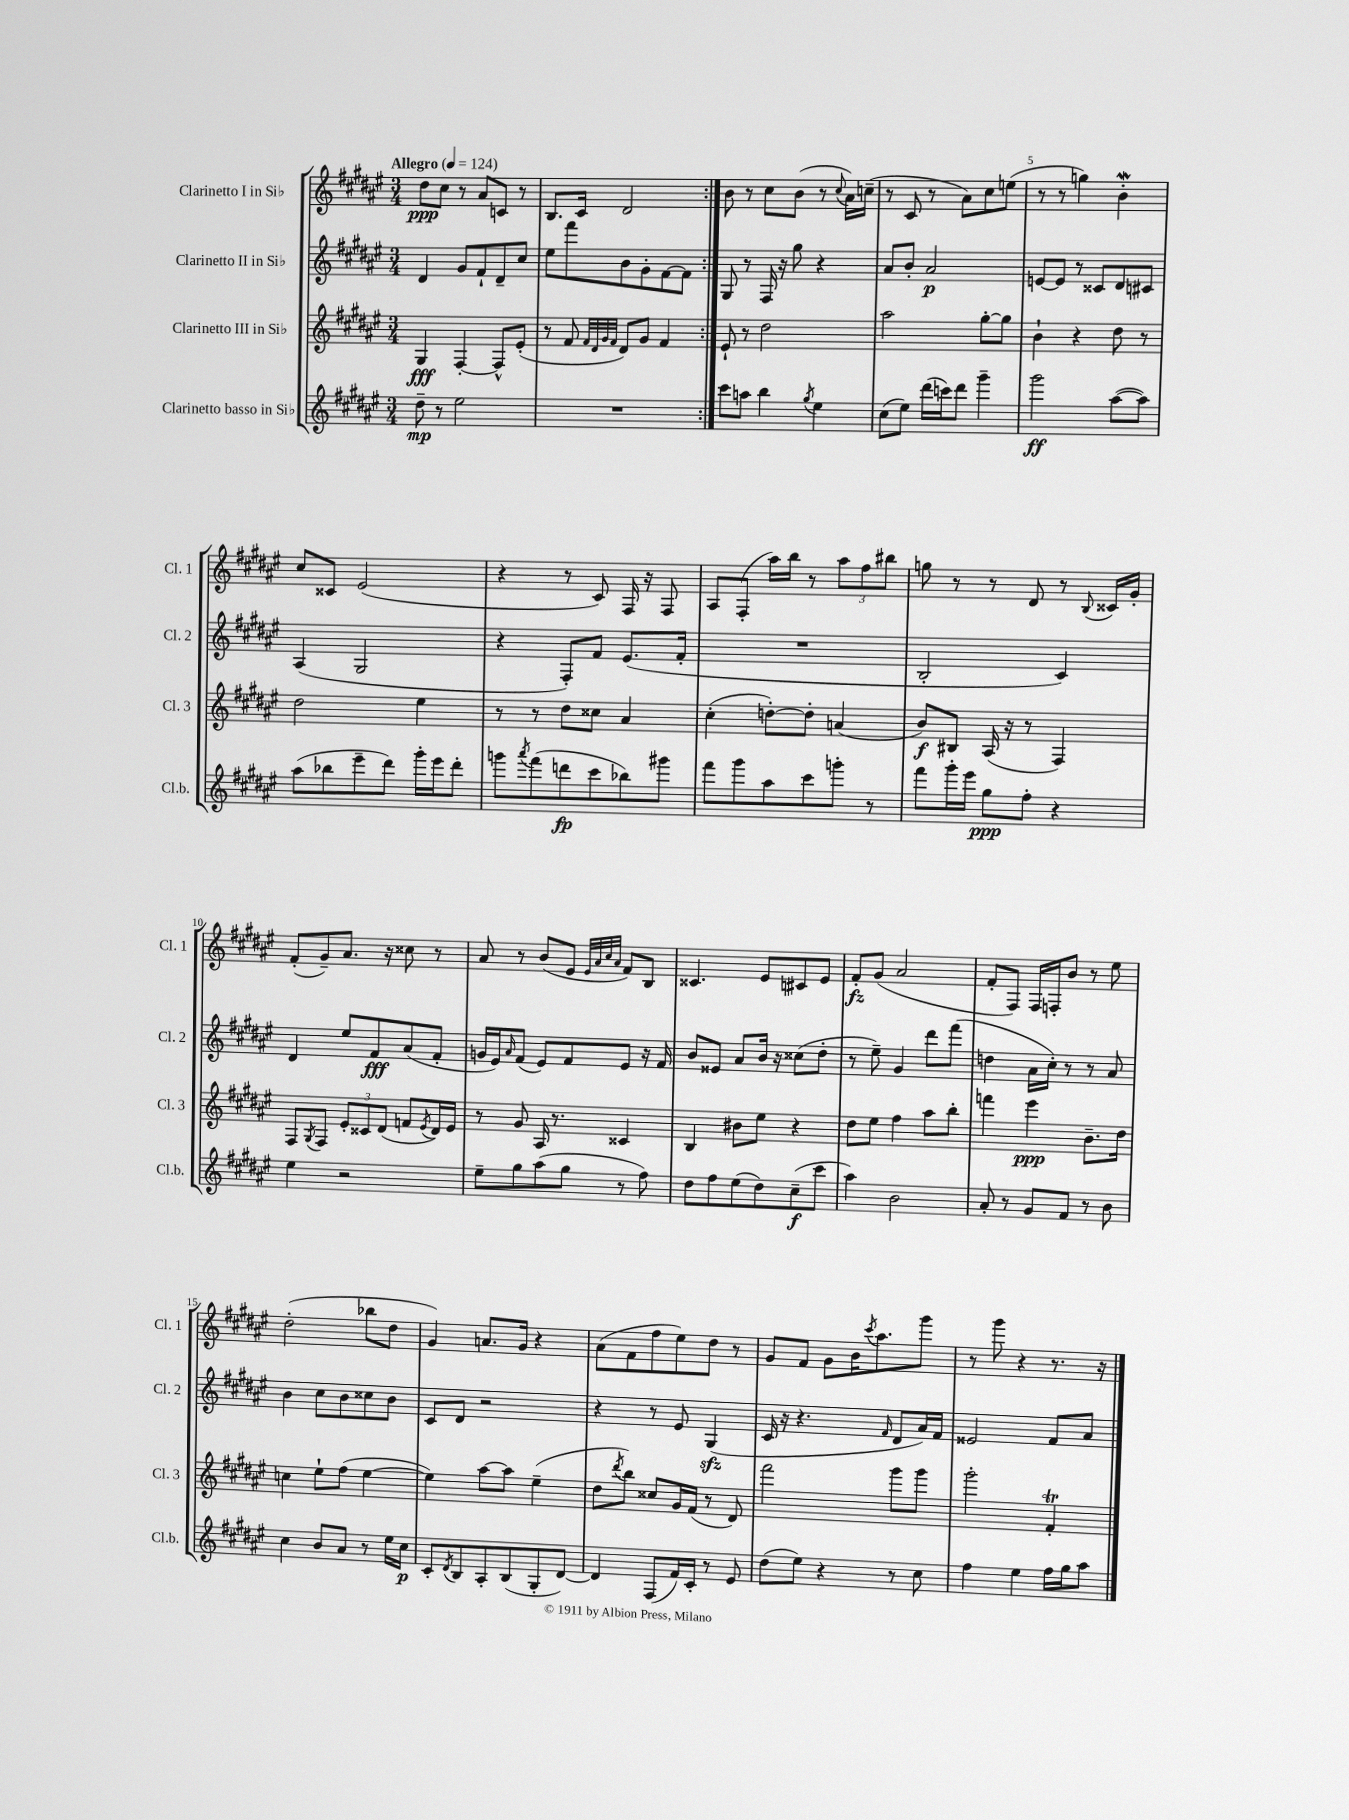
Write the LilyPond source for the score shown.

<<
\new StaffGroup <<
\new Staff = "s0" \with { instrumentName = "Clarinetto I in Sib" shortInstrumentName = "Cl. 1" } {
    \clef treble \key fis \major \numericTimeSignature \time 3/4 \tempo "Allegro" 4 = 124
    \repeat volta 2 { dis''8\ppp cis''8 r8 ais'8 c'8 r8 |
    b8. cis'16 dis'2 | }
    b'8 r8 cis''8 b'8( r8 \appoggiatura { cis''8 } ais'16) c''16--( |
    r8 cis'8 r8 ais'8) cis''8 e''8( |
    r8 r8 g''4) b'4-.\mordent |
    cis''8 cisis'8 eis'2( |
    r4 r8 cis'8) fis16 r16 fis8 |
    ais8 fis8-.( ais''16) b''16 r8 \tuplet 3/2 { ais''8 fis''8 bis''8 } |
    g''8 r8 r8 dis'8 r8 \appoggiatura { b8 } cisis'16 gis'16-. |
    fis'8-.( gis'8--) ais'8. r16 cisis''8 r8 |
    ais'8 r8 b'8( eis'8 \grace { eis'32 ais'32 cis''32 ais'32 } fis'8) b8 |
    cisis'4. eis'8 cis'8 eis'8 |
    fis'8-.\fz gis'8( ais'2 |
    fis'8-. fis8) fis16 f16-. b'8 r8 eis''8 |
    dis''2-.( bes''8 dis''8 |
    gis'4) a'8. gis'16 r4 |
    ais'8( fis'8 fis''8 eis''8) dis''8 r8 |
    gis'8 fis'8 gis'8 b'16 \acciaccatura { cis'''8 } ais''8. gis'''8 |
    r8 gis'''8 r4 r8. r16 \bar "|." |
}
\new Staff = "s1" \with { instrumentName = "Clarinetto II in Sib" shortInstrumentName = "Cl. 2" } {
    \clef treble \key fis \major \numericTimeSignature \time 3/4
    \repeat volta 2 { dis'4 gis'8 fis'8-! dis'8-- cis''8 |
    eis''8 fis'''8 b'8 gis'8-. fis'8~ fis'8 | }
    gis8 r8 fis16 r16 gis''8 r4 |
    ais'8 b'8-. ais'2\p |
    e'8~ e'8 r8 cisis'8 dis'8 cis'8 |
    ais4( gis2 |
    r4 fis8-.) fis'8 eis'8.( fis'16-. |
    R2. |
    b2-. cis'4) |
    dis'4 eis''8 fis'8\fff ais'8( fis'8-. |
    g'16 eis'16) \grace { ais'16 } fis'8( eis'8) fis'8 eis'8 r16 fis'16 |
    b'8 eisis'8 ais'8 b'16 r16 cisis''8( dis''8-. |
    r8 eis''8--) gis'4 dis'''8 fis'''8( |
    d''4 ais'16 cis''16-.) r8 r8 ais'8 |
    b'4 cis''8 b'8 cisis''8 b'8 |
    cis'8 dis'8 r2 |
    r4 r8 eis'8 gis4\sfz( |
    cis'16 r16 r4. \grace { fis'16 } dis'8 ais'16) fis'16 |
    eisis'2 fis'8 ais'8 \bar "|." |
}
\new Staff = "s2" \with { instrumentName = "Clarinetto III in Sib" shortInstrumentName = "Cl. 3" } {
    \clef treble \key fis \major \numericTimeSignature \time 3/4
    \repeat volta 2 { gis4\fff fis4~-. fis8-^ eis'8-.( |
    r8 fis'8 \grace { fis'32 dis'32 gis'32 fis'32 } dis'8) gis'8 fis'4 | }
    eis'8-! r8 dis''2 |
    ais''2 gis''8~-. gis''8 |
    b'4-! r4 dis''8 r8 |
    dis''2 eis''4 |
    r8 r8 dis''8 cisis''8 ais'4 |
    cis''4-.( d''8~-.) d''8-. a'4( |
    b'8\f) bis8 ais16( r16 r8 fis4) |
    fis8 \acciaccatura { gis8 } fis8 \tuplet 3/2 { eis'8-. cisis'8 dis'8( } f'8 \acciaccatura { eis'8 } dis'16) eis'16 |
    r8 gis'8 ais16 r8. cisis'4 |
    b4 bis'8 eis''8 r4 |
    dis''8 eis''8 fis''4 ais''8 b''8-. |
    f'''4 eis'''4\ppp b'8.-- dis''16 |
    c''4 eis''8-! fis''8( eis''4~ |
    eis''4) ais''8~ ais''8 eis''4--( |
    dis''8 \acciaccatura { dis'''8 } b''8) cisis''8 gis'16 fis'16( r8 dis'8) |
    fis'''2 gis'''8 gis'''8 |
    gis'''2-. fis'4-.\trill \bar "|." |
}
\new Staff = "s3" \with { instrumentName = "Clarinetto basso in Sib" shortInstrumentName = "Cl.b." } {
    \clef treble \key fis \major \numericTimeSignature \time 3/4
    \repeat volta 2 { dis''8--\mp r8 eis''2 |
    R2. | }
    cis'''8 a''8 b''4 \acciaccatura { gis''8 } eis''4 |
    cis''8( eis''8) dis'''16( c'''16) dis'''8 gis'''4-- |
    gis'''2\ff ais''8~( ais''8) |
    ais''8( bes''8 eis'''8-- dis'''8) gis'''16-. eis'''16 dis'''8-. |
    g'''8 \acciaccatura { ais'''8 } fis'''8( d'''8\fp cis'''8 bes''8) gis'''8 |
    fis'''8 gis'''8 ais''8 cis'''8 g'''8-. r8 |
    fis'''8 gis'''16-. eis'''16 gis''8\ppp fis''8-. r4 |
    eis''4 r2 |
    eis''8-- gis''8 ais''8( gis''8 r8 fis''8) |
    dis''8 fis''8 eis''8( dis''8) cis''8--\f( cis'''8 |
    ais''4) b'2 |
    ais'8-. r8 gis'8 fis'8 r8 b'8 |
    cis''4 b'8 ais'8 r8 eis''16 cis''16\p |
    cis'8-. \acciaccatura { dis'8 } b8 ais8-. b8( gis8-. dis'8~) |
    dis'4 fis8( fis'16) cis'16-. r8 eis'8 |
    dis''8( eis''8) r4 r8 cis''8 |
    fis''4 eis''4 fis''16 gis''16 ais''8 \bar "|." |
}
>>
>>
\layout { \context { \Score \override BarNumber.break-visibility = ##(#f #t #t) barNumberVisibility = #(every-nth-bar-number-visible 5) } }
